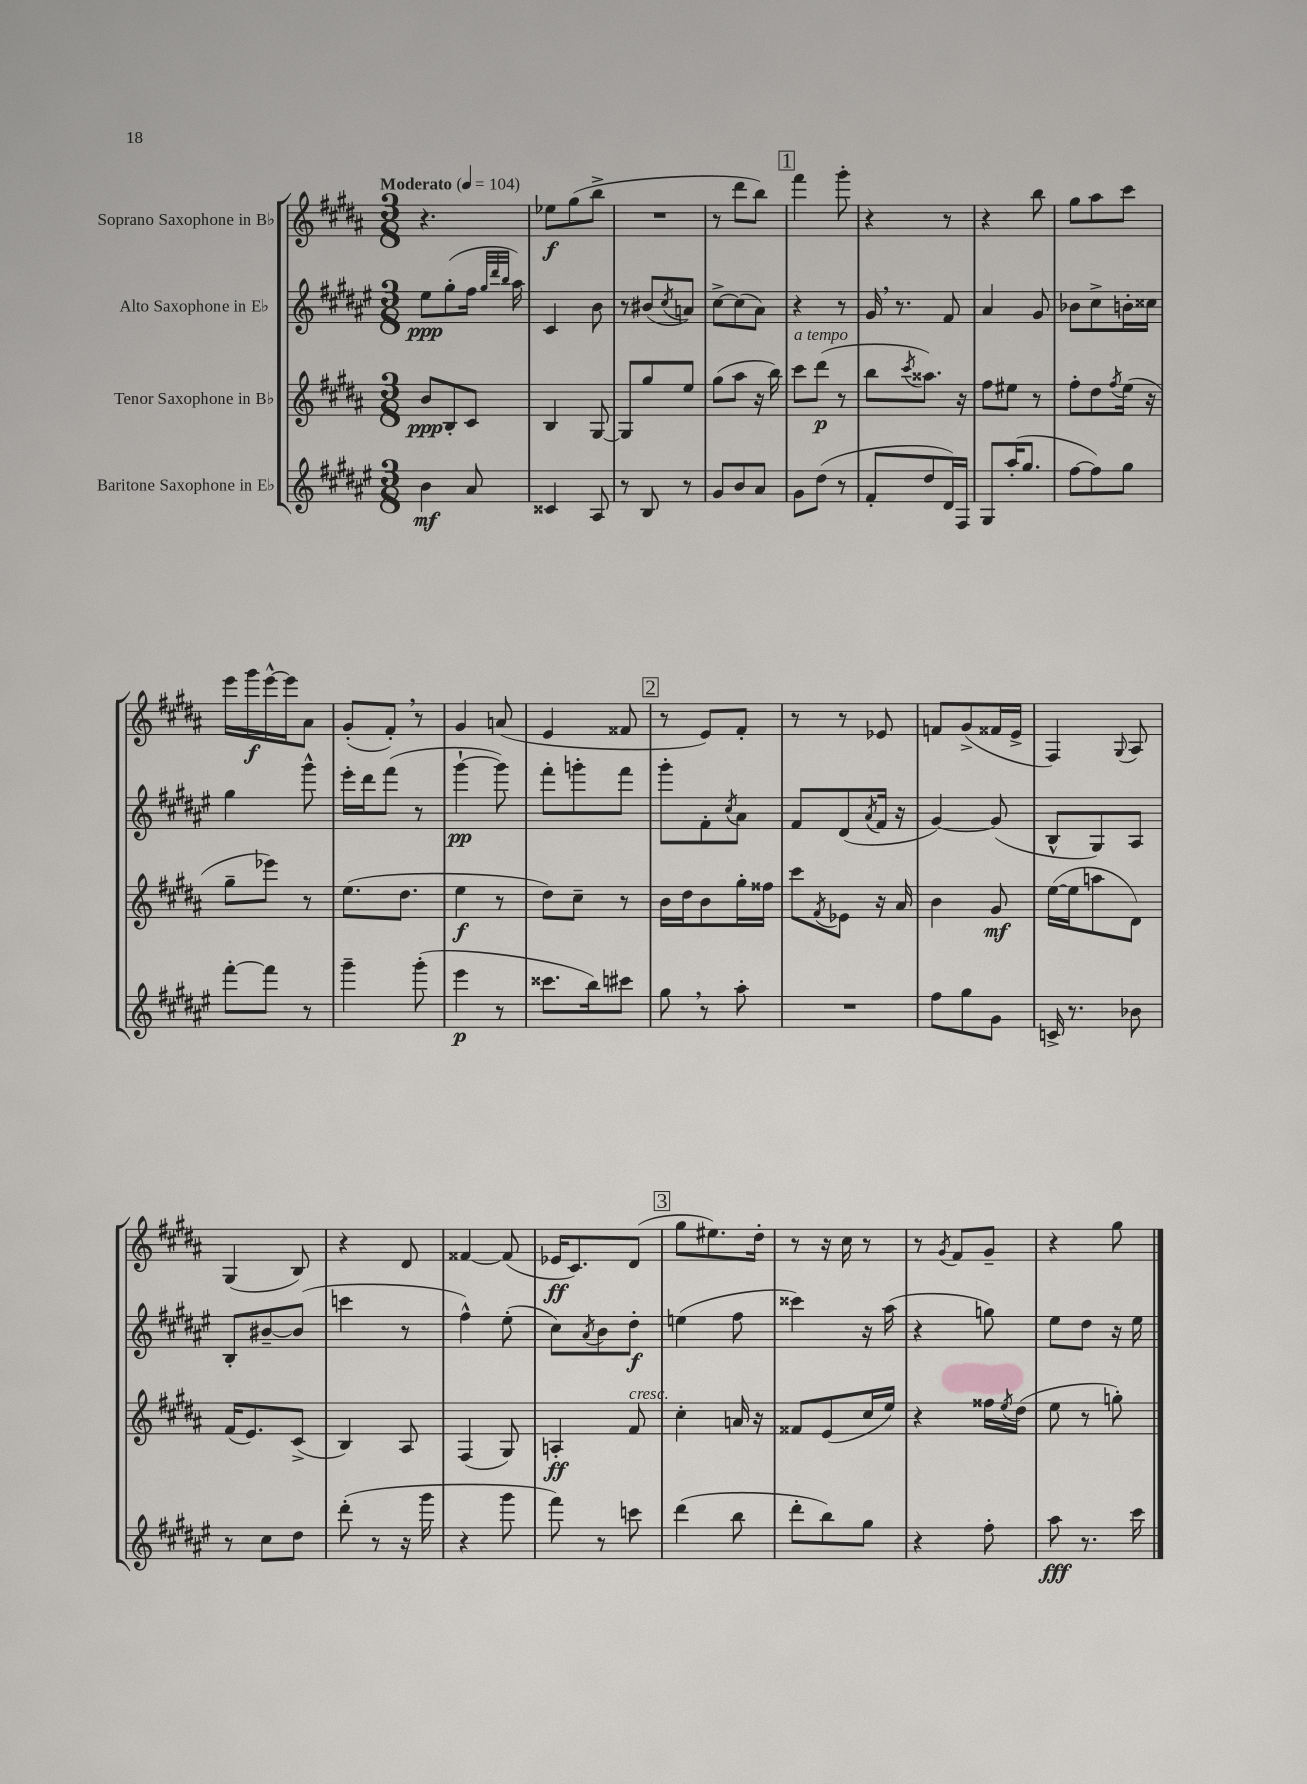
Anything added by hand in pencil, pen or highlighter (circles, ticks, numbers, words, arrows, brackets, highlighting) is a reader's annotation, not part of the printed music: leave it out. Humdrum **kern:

**kern	**dynam	**kern	**dynam	**kern	**dynam	**kern	**dynam
*part4	*part4	*part3	*part3	*part2	*part2	*part1	*part1
*staff4	*staff4	*staff3	*staff3	*staff2	*staff2	*staff1	*staff1
*I"Baritone Saxophone in E♭	*	*I"Tenor Saxophone in B♭	*	*I"Alto Saxophone in E♭	*	*I"Soprano Saxophone in B♭	*
*clefG2	*	*clefG2	*	*clefG2	*	*clefG2	*
*k[f#c#g#d#a#e#]	*	*k[f#c#g#d#a#]	*	*k[f#c#g#d#a#e#]	*	*k[f#c#g#d#a#]	*
*M3/8	*	*M3/8	*	*M3/8	*	*M3/8	*
*MM104	*	*MM104	*	*MM104	*	*MM104	*
=1	=1	=1	=1	=1	=1	=1	=1
!	!	!	!	!	!	!LO:TX:a:B:t=Moderato	!
4b\	mf	8b/L	ppp	8ee#\L	ppp	4.r	.
.	.	8B'/	.	(8gg#'\	.	.	.
8a#/	.	8c#/J	.	16ff#\Jk	.	.	.
.	.	.	.	32qqgg#/LLL	.	.	.
.	.	.	.	32qqddd#/	.	.	.
.	.	.	.	32qqbb/JJJ	.	.	.
.	.	.	.	16aa#\)	.	.	.
=2	=2	=2	=2	=2	=2	=2	=2
4c##X/	.	4B/	.	4c#/	.	8ee-X\L	f
.	.	.	.	.	.	(8gg#\	.
8A#/	.	[8G#/	.	8b\	.	8bb^\J	.
=3	=3	=3	=3	=3	=3	=3	=3
8r	.	8G#/L]	.	8r	.	4.r	.
8B/	.	8gg#/	.	(8b#X/L	.	.	.
.	.	.	.	8qcc#/	.	.	.
8r	.	8ee/J	.	8an/J)	.	.	.
=4	=4	=4	=4	=4	=4	=4	=4
8g#/L	.	(8gg#\L	.	[8cc#^\L	.	8r	.
8b/	.	8aa#\J	.	(8cc#\]	.	8ddd#\L	.
8a#/J	.	16r	.	8a#\J)	.	8bb\J)	.
.	.	16bb\)	.	.	.	.	.
!!LO:REH:place=s1:t=1
=5	=5	=5	=5	=5	=5	=5	=5
!	!	!LO:TX:a:i:t=a tempo	!	!	!	!	!
8g#\L	.	8ccc#\L	.	4r	.	4fff#\	.
(8dd#\J	.	(8ddd#\J	p	.	.	.	.
8r	.	8r	.	8r	.	8ggg#'\	.
=6	=6	=6	=6	=6	=6	=6	=6
8f#'/L	.	8bb\L	.	16g#,/	.	4r	.
.	.	.	.	8.r	.	.	.
.	.	8qccc#/	.	.	.	.	.
8dd#/	.	8.aa##X\J)	.	.	.	.	.
16d#/L)	.	.	.	8f#/	.	8r	.
16F#/JJ	.	16r	.	.	.	.	.
=7	=7	=7	=7	=7	=7	=7	=7
8G#/L	.	8ff#\L	.	4a#/	.	4r	.
(16aa#'/K	.	8ee#X\J	.	.	.	.	.
8.gg#/J	.	.	.	.	.	.	.
.	.	8r	.	8g#/	.	8bb\	.
=8	=8	=8	=8	=8	=8	=8	=8
[8ff#\L	.	8ff#'\L	.	8b-X\L	.	8gg#\L	.
8ff#\])	.	8dd#\	.	8cc#^\	.	8aa#\	.
.	.	8qff#/	.	.	.	.	.
8gg#\J	.	(16ee\Jk	.	16bn'\L	.	8ccc#\J	.
.	.	16r	.	16cc##X\JJ	.	.	.
!!LO:LB:g=z
=9	=9	=9	=9	=9	=9	=9	=9
[8fff#'\L	.	8gg#~\L	.	4gg#\	.	16eee\LL	.
.	.	.	.	.	.	16ggg#\	f
8fff#\J]	.	8eee-X\J)	.	.	.	[16eee^^\	.
.	.	.	.	.	.	16eee\J]	.
8r	.	8r	.	8ggg#^^\	.	8a#\J	.
=10	=10	=10	=10	=10	=10	=10	=10
4ggg#~\	.	(8.ee\L	.	16eee#'\LL	.	(8g#'/L	.
.	.	.	.	16ddd#\J	.	.	.
.	.	.	.	(8fff#\J	.	8f#',/J)	.
.	.	8.dd#\J	.	.	.	.	.
(8ggg#'\	.	.	.	8r	.	8r	.
=11	=11	=11	=11	=11	=11	=11	=11
4eee#\	p	4ee\	f	[4ggg#`\	pp	4g#/	.
8r	.	8r	.	8ggg#\])	.	(8an/	.
=12	=12	=12	=12	=12	=12	=12	=12
8.ccc##X\L	.	8dd#\L)	.	8fff#'\L	.	4e/	.
.	.	8cc#~\J	.	8gggn'\	.	.	.
16bb\k)	.	.	.	.	.	.	.
8ccc#X\J	.	8r	.	8fff#\J	.	8f##X/	.
!!LO:REH:place=s1:t=2
=13	=13	=13	=13	=13	=13	=13	=13
8gg#,\	.	16b\LL	.	8ggg#'\L	.	8r	.
.	.	16dd#\J	.	.	.	.	.
8r	.	8b\	.	8f#'\	.	8e/L)	.
.	.	.	.	8qcc#/	.	.	.
8aa#'\	.	16gg#'\L	.	8a#\J	.	8f#'/J	.
.	.	16ff##X\JJ	.	.	.	.	.
=14	=14	=14	=14	=14	=14	=14	=14
4.r	.	8ccc#\L	.	8f#/L	.	8r	.
.	.	8qf#/	.	.	.	.	.
.	.	8e-X\J	.	(8d#/	.	8r	.
.	.	.	.	8qa#/	.	.	.
.	.	16r	.	16f#/Jk	.	8e-X/	.
.	.	16a#/	.	16r	.	.	.
=15	=15	=15	=15	=15	=15	=15	=15
8ff#\L	.	4b\	.	[4g#/)	.	8fn/L	.
8gg#\	.	.	.	.	.	(8g#^/	.
8g#\J	.	8g#/	mf	(8g#/]	.	16f##X/L	.
.	.	.	.	.	.	16e^/JJ	.
=16	=16	=16	=16	=16	=16	=16	=16
16cn^/	.	([16ee\LL	.	8B^^/L	.	4F#/)	.
8.r	.	16ee\J]	.	.	.	.	.
.	.	8aan\	.	8G#/)	.	.	.
.	.	.	.	.	.	8qqG#/	.
8b-X\	.	8d#\J)	.	8A#/J	.	8A#/	.
!!LO:LB:g=z
=17	=17	=17	=17	=17	=17	=17	=17
8r	.	(16f#/KL	.	8B'/L	.	(4G#/	.
.	.	8.e/)	.	.	.	.	.
8cc#\L	.	.	.	[8b#X~/	.	.	.
8dd#\J	.	(8c#^/J	.	(8b#/J]	.	8B/)	.
=18	=18	=18	=18	=18	=18	=18	=18
(8ddd#'\	.	4B/)	.	4cccn\	.	4r	.
8r	.	.	.	.	.	.	.
16r	.	8A#/	.	8r	.	8d#/	.
16ggg#\	.	.	.	.	.	.	.
=19	=19	=19	=19	=19	=19	=19	=19
4r	.	(4F#/	.	4ff#^^\)	.	[4f##X/	.
8ggg#\	.	8G#/)	.	(8ee#'\	.	(8f##/]	.
=20	=20	=20	=20	=20	=20	=20	=20
8fff#\)	.	4An'/	ff	8cc#\L)	.	16e-X/KL	ff
.	.	.	.	.	.	8.c#/)	.
.	.	.	.	8qa#/	.	.	.
8r	.	.	.	8b\	.	.	.
!	!	!LO:TX:a:i:t=cresc.	!	!	!	!	!
8cccn\	.	8f#/	.	8dd#'\J	f	(8d#/J	.
!!LO:REH:place=s1:t=3
=21	=21	=21	=21	=21	=21	=21	=21
(4ddd#\	.	4cc#'\	.	(4een\	.	8gg#\L	.
.	.	.	.	.	.	8.ee#X\)	.
8bb\	.	16an/	.	8ff#\	.	.	.
.	.	16r	.	.	.	16dd#'\Jk	.
=22	=22	=22	=22	=22	=22	=22	=22
8ddd#'\L	.	8f##X/L	.	4ccc##X\)	.	8r	.
8bb\)	.	(8e/	.	.	.	16r	.
.	.	.	.	.	.	16cc#\	.
8gg#\J	.	16cc#/L	.	16r	.	8r	.
.	.	16ee/JJ)	.	(16aa#\	.	.	.
=23	=23	=23	=23	=23	=23	=23	=23
4r	.	4r	.	4r	.	8r	.
.	.	.	.	.	.	8qg#/	.
.	.	.	.	.	.	8f#/L	.
8ff#'\	.	16ff##X\LL	.	8ggn\)	.	8g#~/J	.
.	.	8qee/	.	.	.	.	.
.	.	(16dd#\JJ	.	.	.	.	.
=24	=24	=24	=24	=24	=24	=24	=24
8aa#\	fff	8ee\	.	8ee#\L	.	4r	.
8.r	.	8r	.	8dd#\J	.	.	.
.	.	8ggn'\)	.	16r	.	8gg#\	.
16ccc#\	.	.	.	16ee#\	.	.	.
==	==	==	==	==	==	==	==
*-	*-	*-	*-	*-	*-	*-	*-
